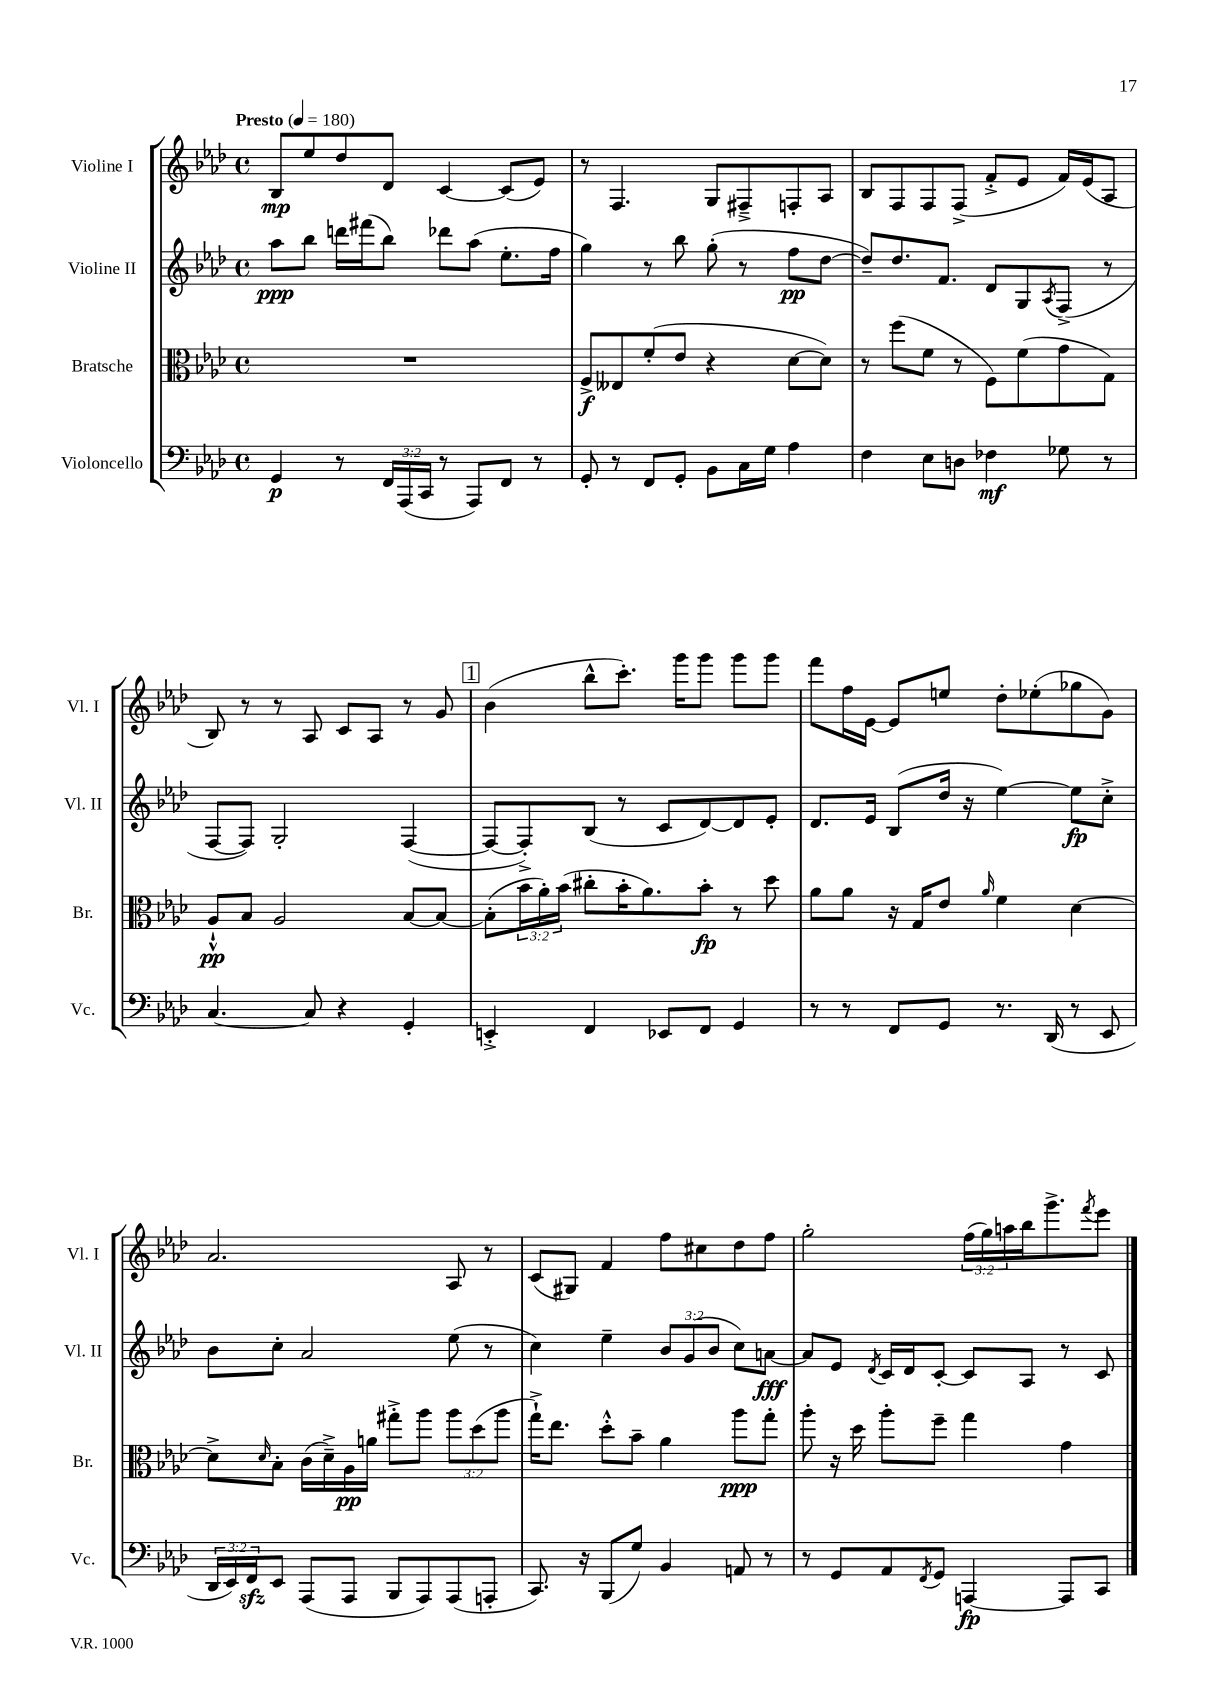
<<
\new StaffGroup <<
\new Staff = "s0" \with { instrumentName = "Violine I" shortInstrumentName = "Vl. I" } {
    \clef treble \key aes \major \defaultTimeSignature \time 4/4 \override Staff.TupletNumber.text = #tuplet-number::calc-fraction-text \tempo "Presto" 4 = 180
    bes8\mp ees''8 des''8 des'8 c'4~ c'8( ees'8) |
    r8 f4. g8 fis8---> f8-. aes8 |
    bes8 f8 f8 f8->( f'8-.-> ees'8 f'16) ees'16( aes8 |
    bes8) r8 r8 aes8 c'8 aes8 r8 g'8 |
    \mark \markup { \box "1" } bes'4( bes''8-^ c'''8.-.) g'''16 g'''8 g'''8 g'''8 |
    f'''8 f''16 ees'16~ ees'8 e''8 des''8-. ees''8-.( ges''8 g'8) |
    aes'2. aes8 r8 |
    c'8( gis8) f'4 f''8 cis''8 des''8 f''8 |
    g''2-. \tuplet 3/2 { f''16( g''16) a''16 } bes''16 g'''8.-> \acciaccatura { f'''8 } ees'''8 \bar "|." |
}
\new Staff = "s1" \with { instrumentName = "Violine II" shortInstrumentName = "Vl. II" } {
    \clef treble \key aes \major \defaultTimeSignature \time 4/4 \override Staff.TupletNumber.text = #tuplet-number::calc-fraction-text
    aes''8\ppp bes''8 d'''16 fis'''16( bes''8) des'''8 aes''8( ees''8.-. f''16 |
    g''4) r8 bes''8 g''8-.( r8 f''8\pp des''8~ |
    des''8--) des''8. f'8. des'8 g8 \acciaccatura { aes8 } f8->( r8 |
    f8~ f8) g2-. f4~( |
    \mark \markup { \box "1" } f8~ f8-.->) bes8( r8 c'8 des'8~) des'8 ees'8-. |
    des'8. ees'16 bes8( des''16 r16 ees''4~) ees''8\fp c''8-.-> |
    bes'8 c''8-. aes'2 ees''8( r8 |
    c''4) ees''4-- \tuplet 3/2 { bes'8 g'8( bes'8 } c''8) a'8~\fff |
    a'8 ees'8 \acciaccatura { des'8 } c'16 des'16 c'8~-. c'8 aes8 r8 c'8 \bar "|." |
}
\new Staff = "s2" \with { instrumentName = "Bratsche" shortInstrumentName = "Br." } {
    \clef alto \key aes \major \defaultTimeSignature \time 4/4 \override Staff.TupletNumber.text = #tuplet-number::calc-fraction-text
    R1 |
    f8->\f eeses8 f'8-.( ees'8 r4 des'8~ des'8) |
    r8 f''8( f'8 r8 f8) f'8( g'8 g8) |
    aes8-!-^\pp bes8 aes2 bes8~ bes8~ |
    \mark \markup { \box "1" } bes8-.( \tuplet 3/2 { bes'16 aes'16-.) bes'16( } cis''8-. bes'16-. aes'8.) bes'8-.\fp r8 des''8 |
    aes'8 aes'8 r16 g16 ees'8 \grace { aes'16 } f'4 des'4~ |
    des'8-> \grace { des'16 } bes8-. c'16( des'16--->) aes16\pp a'16 gis''8-.-> aes''8 \tuplet 3/2 { aes''8 des''8( aes''8 } |
    g''16-!->) ees''8. des''8-.-^ bes'8-- aes'4 aes''8\ppp g''8-. |
    aes''8-. r16 des''16 aes''8-. f''8-- g''4 g'4 \bar "|." |
}
\new Staff = "s3" \with { instrumentName = "Violoncello" shortInstrumentName = "Vc." } {
    \clef bass \key aes \major \defaultTimeSignature \time 4/4 \override Staff.TupletNumber.text = #tuplet-number::calc-fraction-text
    g,4\p r8 \tuplet 3/2 { f,16 aes,,16( c,16 } r8 aes,,8) f,8 r8 |
    g,8-. r8 f,8 g,8-. bes,8 c16 g16 aes4 |
    f4 ees8 d8 fes4\mf ges8 r8 |
    c4.~ c8 r4 g,4-. |
    \mark \markup { \box "1" } e,4-.-> f,4 ees,8 f,8 g,4 |
    r8 r8 f,8 g,8 r8. des,16( r8 ees,8 |
    \tuplet 3/2 { des,16 ees,16) f,16\sfz } ees,8 aes,,8( aes,,8 bes,,8 aes,,8) aes,,8( a,,8-. |
    c,8.) r16 bes,,8( g8) bes,4 a,8 r8 |
    r8 g,8 aes,8 \acciaccatura { f,8 } g,8 a,,4~\fp a,,8 c,8 \bar "|." |
}
>>
>>
\layout { \context { \Score \remove "Bar_number_engraver" } }
